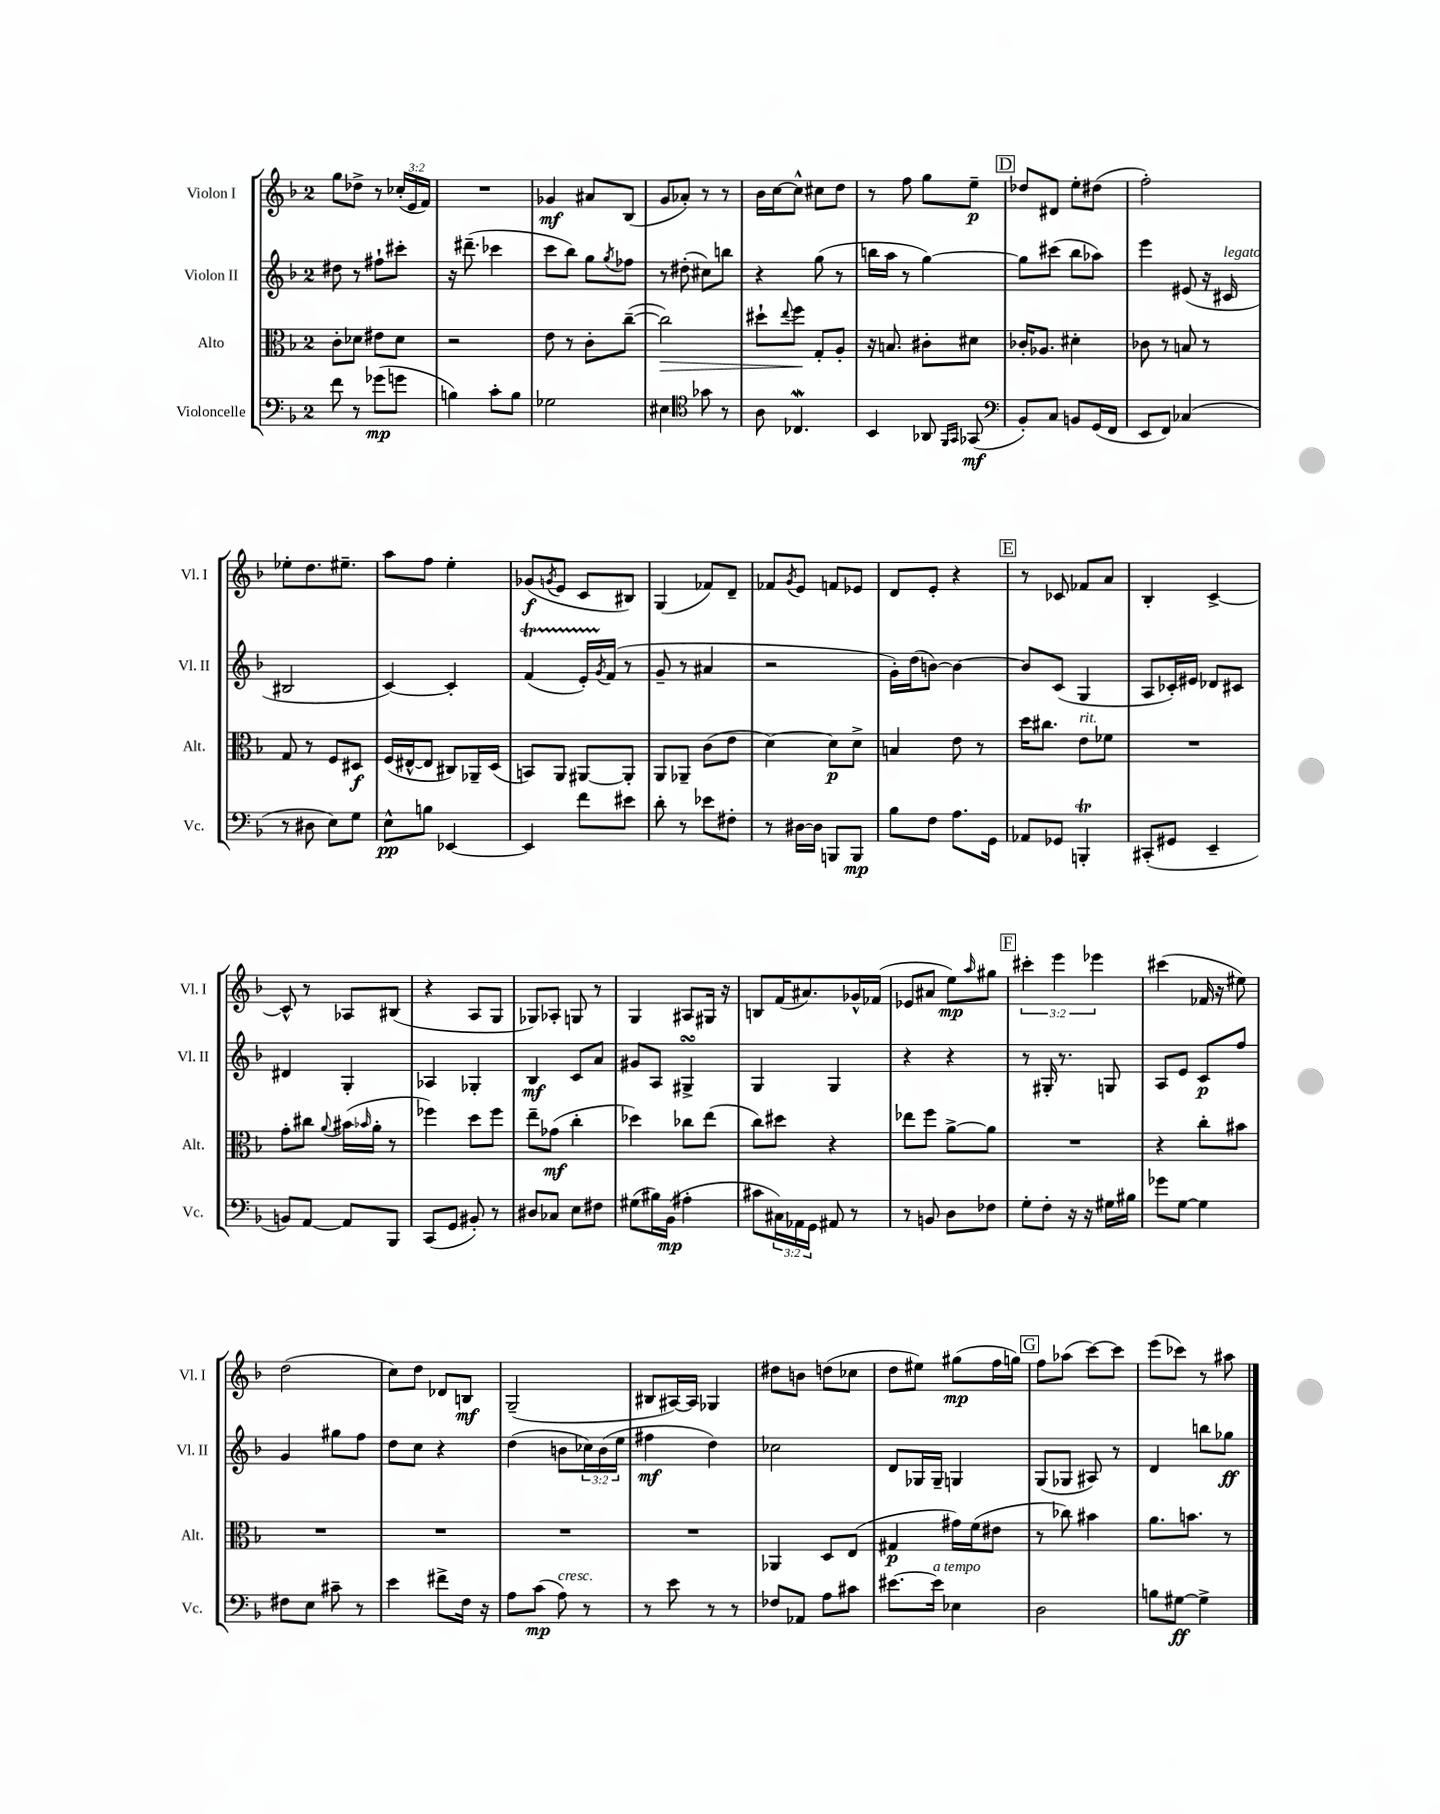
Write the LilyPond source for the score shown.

<<
\new StaffGroup <<
\new Staff = "s0" \with { instrumentName = "Violon I" shortInstrumentName = "Vl. I" } {
    \clef treble \key f \major \once \override Staff.TimeSignature.style = #'single-digit \time 2/4 \override Staff.TupletNumber.text = #tuplet-number::calc-fraction-text
    g''8 des''8-> r8 \tuplet 3/2 { ces''16-.( e'16 f'16) } |
    R2 |
    ges'4\mf ais'8 bes8( |
    g'8 aes'8-.) r8 r8 |
    bes'16 c''16~ c''8-^ cis''8 d''8 |
    r8 f''8 g''8 e''8--\p |
    \mark \markup { \box "D" } des''8 dis'8 e''8-. dis''8( |
    f''2-.) |
    ees''8-. d''8. eis''8.-- |
    a''8 f''8 e''4-. |
    ges'8\f( \acciaccatura { g'8 } e'8 c'8 bis8) |
    g4( fes'8) d'8-- |
    fes'8 \acciaccatura { g'8 } e'8 f'8 ees'8 |
    d'8 e'8-. r4 |
    \mark \markup { \box "E" } r8 ces'8 fes'8 a'8 |
    bes4-. c'4~-> |
    c'8-^ r8 aes8 bis8( |
    r4 a8 g8 |
    ges8) aes8-. g8 r8 |
    g4 ais8 gis16 r16 |
    b8 f'16( ais'8.) ges'16-^ fes'16( |
    ees'8 ais'8 e''8\mp) \grace { a''16 } gis''8 |
    \mark \markup { \box "F" } \tuplet 3/2 { cis'''4-. e'''4 ees'''4 } |
    cis'''4( fes'16 r16 eis''8) |
    d''2( |
    c''8) d''8 des'8 b8\mf |
    g2--( |
    bis8 ais16~) ais16 ges4 |
    dis''8 b'8 d''8( ces''8 |
    d''8 eis''8) gis''8\mp( f''16 g''16) |
    \mark \markup { \box "G" } f''8 aes''8( c'''8~) c'''8 |
    e'''8( ces'''8) r8 ais''8 \bar "|." |
}
\new Staff = "s1" \with { instrumentName = "Violon II" shortInstrumentName = "Vl. II" } {
    \clef treble \key f \major \once \override Staff.TimeSignature.style = #'single-digit \time 2/4 \override Staff.TupletNumber.text = #tuplet-number::calc-fraction-text
    dis''8 r8 fis''8-! cis'''8-. |
    r16 dis'''8.--( ces'''4 |
    c'''8 bes''8) g''8 \acciaccatura { g''8 } fes''8 |
    r8 dis''8-.( cis''8) b''8 |
    r4 g''8( r8 |
    b''16 a''16 r8 g''4~) |
    \mark \markup { \box "D" } g''8 cis'''8( bes''8 aes''8) |
    e'''4 eis'8( r16 cis'16^\markup { \italic "legato" } |
    bis2 |
    c'4~) c'4-. |
    f'4\startTrillSpan( e'16-.) \acciaccatura { g'8 } f'16\stopTrillSpan( r8 |
    g'8-- r8 ais'4 |
    r2 |
    g'16-.) d''16( b'8~) b'4~ |
    \mark \markup { \box "E" } b'8 c'8( g4 |
    a8 ces'16-.) eis'16 des'8 cis'8 |
    dis'4 g4-. |
    aes4 ges4-. |
    bes4\mf c'8 a'8 |
    gis'8 a8 gis4->\turn |
    g4 g4 |
    r4 r4 |
    \mark \markup { \box "F" } r8 gis16-. r8. g8 |
    a8 e'8 c'8\p f''8 |
    g'4 gis''8 f''8 |
    d''8 c''8 r4 |
    d''4( b'8 \tuplet 3/2 { ces''16) b'16( e''16 } |
    fis''4\mf d''4) |
    ces''2 |
    d'8 ges16 ges16-- g4 |
    \mark \markup { \box "G" } g8( ges8 ais8) r8 |
    d'4 b''8 ges''8\ff \bar "|." |
}
\new Staff = "s2" \with { instrumentName = "Alto" shortInstrumentName = "Alt." } {
    \clef alto \key f \major \once \override Staff.TimeSignature.style = #'single-digit \time 2/4
    c'8-. des'8 eis'8 des'8 |
    r2 |
    e'8 r8 c'8-. c''8~--( |
    c''2\>) |
    dis''8-! \appoggiatura { e''8 } f''8\! g8-. a8-. |
    r16 b8. cis'8-. dis'8 |
    \mark \markup { \box "D" } ces'16-. aes8. dis'4-. |
    ces'8 r8 b8 r8 |
    g8 r8 f8 dis8\f |
    f16( eis16~-^ eis8 cis8) aes,16-- d16( |
    b,8) a,8 ais,8~ ais,8-. |
    a,8 aes,8-- c'8( e'8 |
    d'4~) d'8\p d'8-> |
    b4 e'8 r8 |
    \mark \markup { \box "E" } d''16 cis''8. e'8^\markup { \italic "rit." } fes'8 |
    R2 |
    g'8-. cis''8 \appoggiatura { a'8 } bis'16( \grace { bes'16 } a'16-. r8 |
    fes''4) d''8 fes''8 |
    e''8-- ges'8\mf( c''4-. |
    des''4) ces''8 e''8( |
    c''8) dis''8 r4 |
    ees''8 f''8 a'8~-> a'8 |
    \mark \markup { \box "F" } R2 |
    r4 c''8-. bis'8 |
    R2 |
    R2 |
    R2 |
    R2 |
    aes,4 d8 e8( |
    gis4\p gis'16) f'16( eis'8 |
    \mark \markup { \box "G" } r8 ces''8) bis'4 |
    a'8. b'8. r8 \bar "|." |
}
\new Staff = "s3" \with { instrumentName = "Violoncelle" shortInstrumentName = "Vc." } {
    \clef bass \key f \major \once \override Staff.TimeSignature.style = #'single-digit \time 2/4 \override Staff.TupletNumber.text = #tuplet-number::calc-fraction-text
    f'8 r8 ges'8\mp( g'8 |
    b4) c'8-. b8 |
    ges2 |
    eis4 \clef tenor ges'8 r8 |
    a8 ces4.\mordent |
    bes,4 aes,8 \grace { f,16 g,16 } ges,8\mf( |
    \mark \markup { \box "D" } \clef bass bes,8-.) c8 b,8 g,16( f,16 |
    e,8 f,8) ces4( |
    r8 dis8 e8) g8 |
    e8-^\pp b8 ees,4~ |
    ees,4 f'8 eis'8 |
    d'8-. r8 ees'8 fis8-. |
    r8 dis16~ dis16 b,,8 b,,8\mp |
    bes8 f8 a8. g,16 |
    \mark \markup { \box "E" } aes,8 ges,8 b,,4-.\trill |
    cis,8-.( gis,8 e,4-- |
    b,8) a,8~ a,8 bes,,8 |
    c,8( g,8 bis,8-.) r8 |
    dis8 ces8 e8 fis8 |
    gis8( bis16) bes,16\mp( ais4-. |
    cis'8 \tuplet 3/2 { cis16) aes,16 g,16 } ais,8 r8 |
    r8 b,8 d8 fes8 |
    \mark \markup { \box "F" } g8-. f8-. r16 r16 gis16 bis16 |
    ges'8 g8~ g4 |
    fis8 e8 cis'8-- r8 |
    e'4 fis'8-> f16 r16 |
    a8 c'8\mp( a8^\markup { \italic "cresc." }) r8 |
    r8 e'8 r8 r8 |
    fes8 aes,8 a8 cis'8 |
    eis'8.~ eis'16^\markup { \italic "a tempo" } ees4 |
    \mark \markup { \box "G" } d2 |
    b8 gis8~\ff gis4-> \bar "|." |
}
>>
>>
\layout { \context { \Score \remove "Bar_number_engraver" } }
